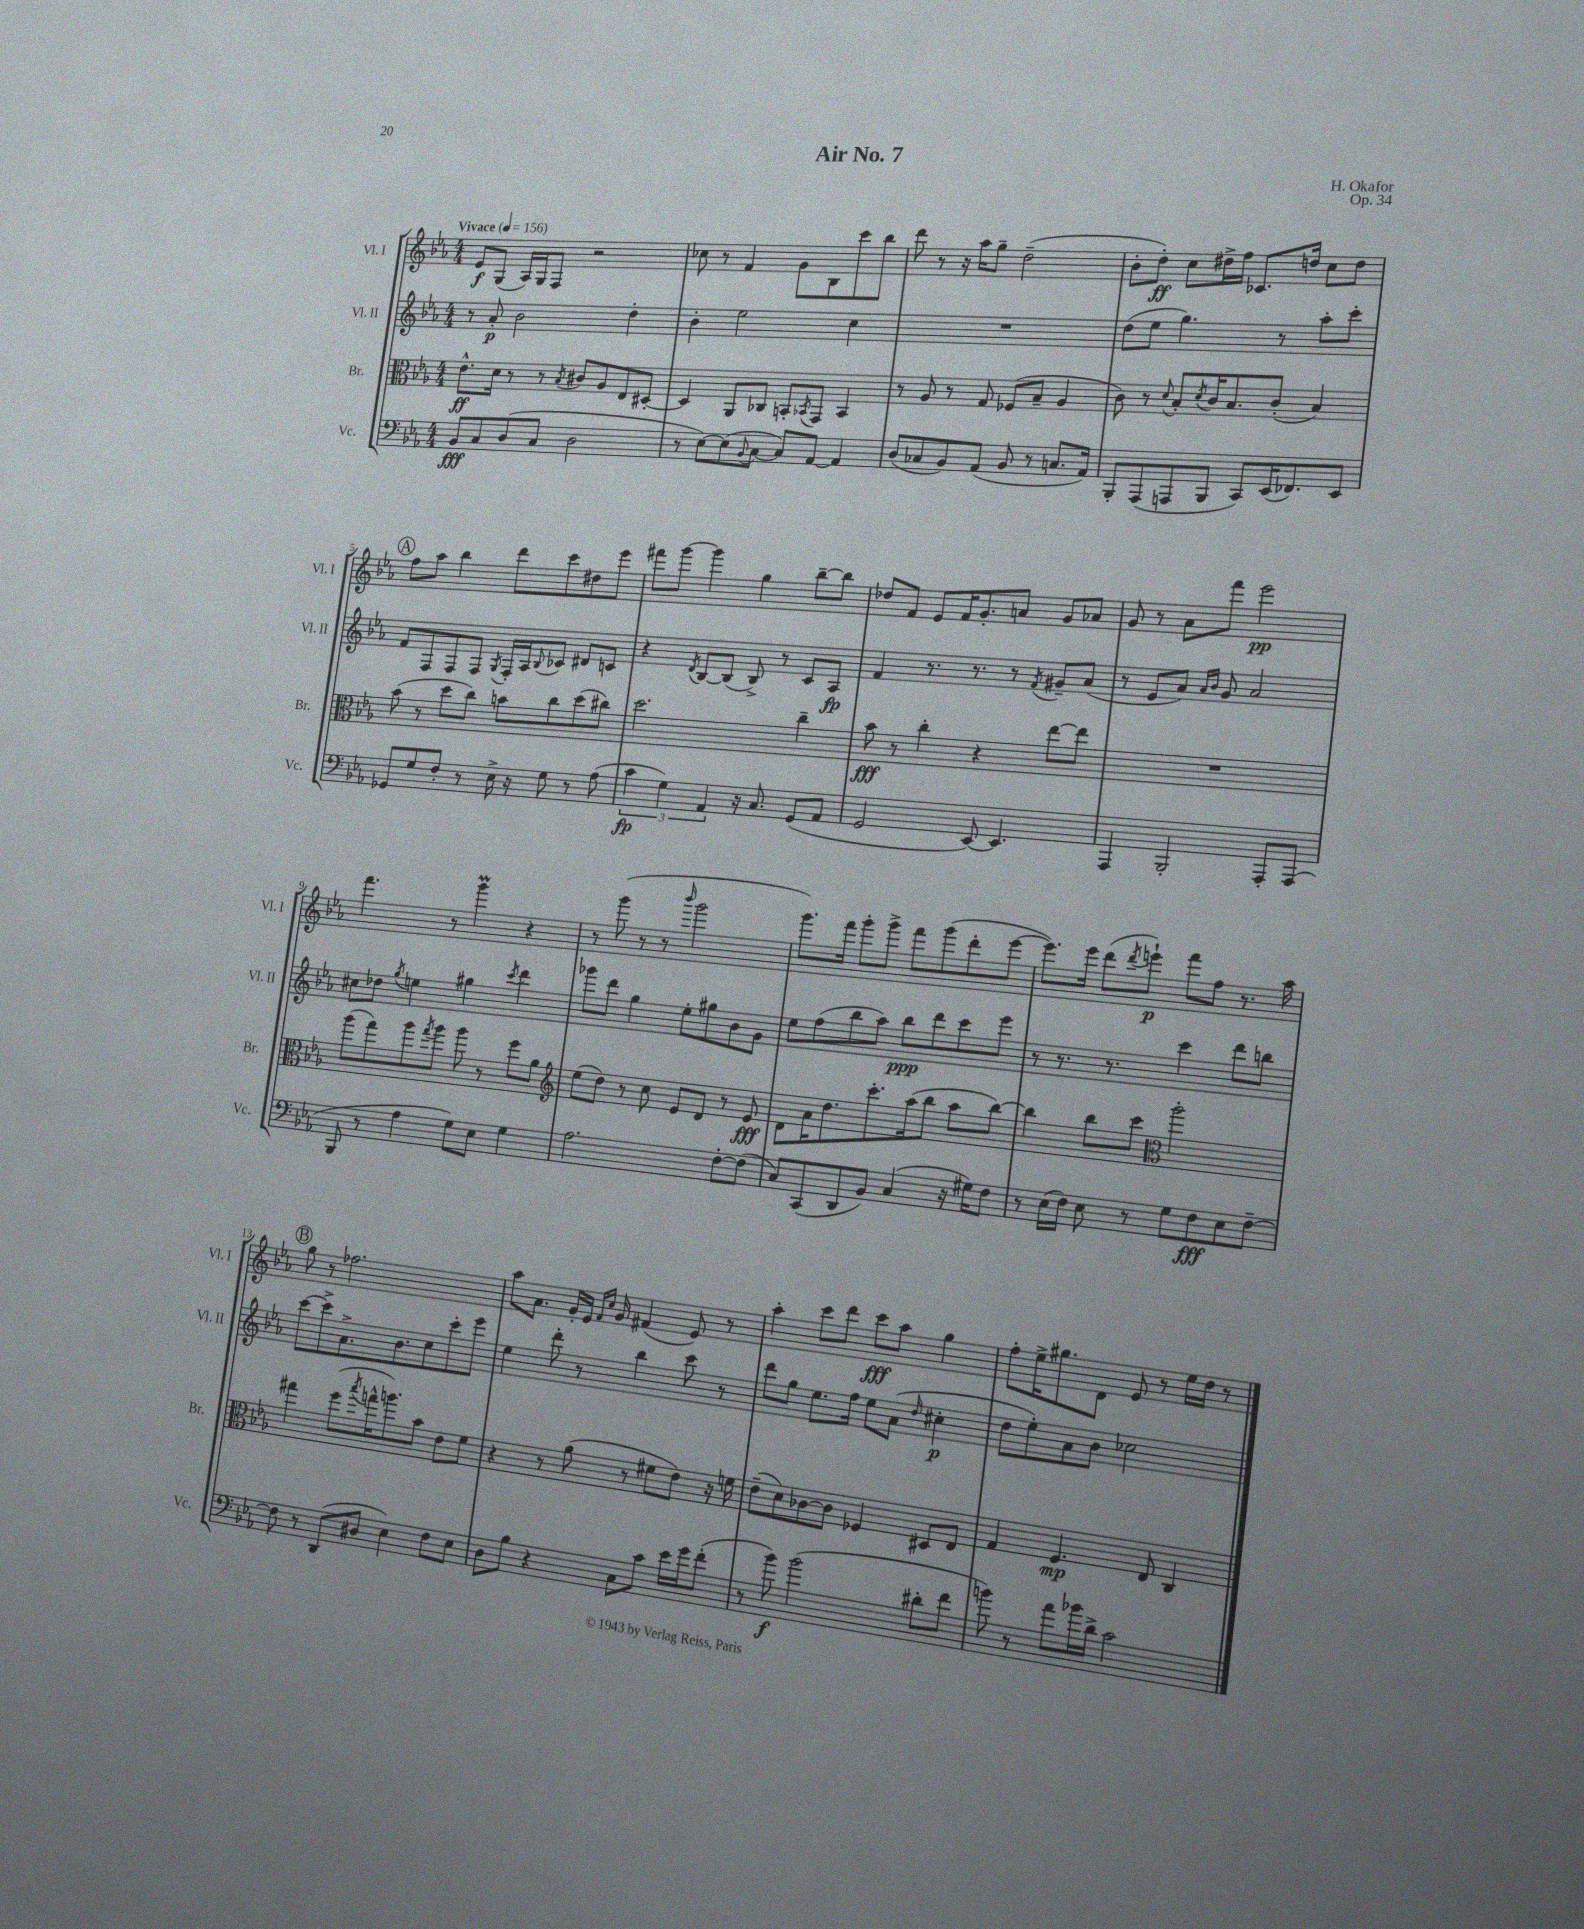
\header { title = "Air No. 7" composer = "H. Okafor" opus = "Op. 34" }
<<
\new StaffGroup <<
\new Staff = "s0" \with { instrumentName = "Vl. I" shortInstrumentName = "Vl. I" } {
    \clef treble \key ees \major \numericTimeSignature \time 4/4 \tempo "Vivace" 4 = 156
    ees'8\f g8( aes16) g16 f8 r2 |
    ces''8 r8 f'4 g'8 bes8 c'''8 bes''8 |
    d'''8 r8 r16 aes''16 g''8-- d''2--( |
    bes'8-. d''8-.\ff) c''8 dis''16-> f''16 ces'8. d''16 c''8 d''8 |
    \mark \markup { \circle "A" } f''8 aes''8 bes''4 d'''8 c'''8 dis''8 ees'''8 |
    fis'''8 g'''8~ g'''4 g''4 bes''8~-- bes''8 |
    des''8 f'8 ees'8 f'16 g'8.-. a'8 g'8 aes'8 |
    g'8 r8 aes'8 f'''8 ees'''2\pp |
    f'''4. r8 g'''4\prall r4 |
    r8 g'''8( r8 r8 \grace { bes'''16 } g'''2 |
    g'''8.) f'''16 g'''8-. g'''8-> f'''8 g'''8( d'''8-. ees'''8~ |
    ees'''8.) ees'''16 d'''8( \acciaccatura { d'''8 } e'''8-!\p) f'''8 f''8 r8. aes''16 |
    \mark \markup { \circle "B" } g''8 r8 fes''2. |
    aes''8 aes'8. g'16-. ees'16 \grace { f'16 c''16 } g'16 fis'4( ees'8) r8 |
    aes''4-. c'''8 d'''8 c'''8\fff aes''8 g''4 |
    f''8-. ees''16-> gis''8. d'8 ees'8 r8 ees''16 d''16 r8 \bar "|." |
}
\new Staff = "s1" \with { instrumentName = "Vl. II" shortInstrumentName = "Vl. II" } {
    \clef treble \key ees \major \numericTimeSignature \time 4/4
    r8 aes'8-.\p bes'2 d''4-. |
    bes'4-. ees''2 c''4 |
    R1 |
    d''8( ees''8 g''4.) r8 aes''8-. c'''8-. |
    \mark \markup { \circle "A" } f'8 f8 f8 f8 \acciaccatura { g8 } f16-. aes16 \appoggiatura { bes8 } ces'8 dis'8 c'8 |
    r4 \acciaccatura { d'8 } bes8~ bes8( bes8->) r8 c'8 aes8\fp |
    f'4 r8. r8. r8 \acciaccatura { f'8 } gis'8-- aes'8( |
    r8 ees'8 aes'8) \grace { aes'16 bes'16 } g'8 aes'2 |
    cis''8 des''8 \acciaccatura { g''8 } e''4 gis''4 \acciaccatura { c'''8 } d'''4 |
    ges'''8 d'''8 g''4 ees''8-. gis''8 bes'8 g'8 |
    ees''8 f''8( bes''8 aes''8) bes''8\ppp d'''8 c'''8 ees'''8 |
    r8 r8. r8. c'''4 d'''8 b''8 |
    \mark \markup { \circle "B" } c'''8~ c'''8-> aes'8.-> bes'8. c''8 c'''8-. ees'''8 |
    ees''4 d'''8-. r8 bes''4 c'''8 r8 |
    d'''8 g''8 ees''8. f''16 ees''8 aes'8( \grace { d''16 } cis''4-.\p |
    d''8 ees''8-.) aes'8 bes'8 ces''2 \bar "|." |
}
\new Staff = "s2" \with { instrumentName = "Br." shortInstrumentName = "Br." } {
    \clef alto \key ees \major \numericTimeSignature \time 4/4
    ees'8.-^\ff d'16 r8 r8 \acciaccatura { bes8 } cis'8 aes8 ees8 dis8~-. |
    dis4 aes,8 ces8 b,8-. \acciaccatura { bes,8 } g,8 bes,4 |
    r8 aes8 r8 g8 fes8( bes8-- aes4 |
    c'8) r8 \appoggiatura { d'8 } bes8-. \acciaccatura { d'8 } c'16 bes8. c'8-.( bes4) |
    \mark \markup { \circle "A" } bes'8( r8 d''8 c''8) b'8 c''8 d''8( cis''8) |
    d''2. c''4-- |
    bes'8\fff r8 c''4-. r4 ees''8~ ees''8 |
    R1 |
    aes''8( g''8) aes''8 \acciaccatura { g''8 } aes''8 aes''8 r8 f''8 aes'8 |
    \clef treble ees''8( d''8) r8 c''8 ees'8 d'8 r8 ees'8\fff |
    d'8 aes'16 d''8. c'''8.-. aes''16( bes''8 aes''8 bes''8~) |
    bes''4 bes''8 c'''8 \clef alto aes''2-. |
    \mark \markup { \circle "B" } gis''4 f''8( \acciaccatura { bes''8 } g''16-^ a''8.) bes'8 ees'8 f'8 |
    r4 r8 aes'8( r8 fis'8 ees'8) r16 f'16 |
    ees'8--( d'8) ces'8~ ces'8 fes4 dis8 ees8 |
    g4 f4.\mp ees8 c4 \bar "|." |
}
\new Staff = "s3" \with { instrumentName = "Vc." shortInstrumentName = "Vc." } {
    \clef bass \key ees \major \numericTimeSignature \time 4/4
    bes,8\fff c8 d8( c8 d2 |
    r8 ees8~) ees8( \appoggiatura { bes,8 } c8~ c8) aes,8~ aes,4 |
    d8( ces8 bes,8) aes,8( bes,8 r8 c8. aes,16) |
    bes,,8-. aes,,8( a,,8 bes,,8 c,8) ees,16( fes,8.) ees,8 |
    \mark \markup { \circle "A" } ges,8 g8 f8-. r8 ees16-> r16 g8 r8 aes8( |
    \tuplet 3/2 { c'4\fp g4) aes,4 } r16 c8. g,8( aes,8 |
    g,2 ees,8~) ees,4. |
    aes,,4 bes,,2-. aes,,8-. aes,,8( |
    bes,,8 r8 aes4 g8) ees8 g4 |
    aes2. f8~-. f8( |
    c8) c,8( d,8 bes,8) c4( r16 gis16) f8 |
    r8 ees16( f16) ees8 r8 g8 f8\fff ees8 f8~-- |
    \mark \markup { \circle "B" } f8 r8 d,8( dis8 ees4) f8 ees8 |
    d8 bes8 r4 c8 c'8 ees'16 g'16 f'8-.( |
    r8 bes'8\f) bes'2( dis'8-. f'8 |
    b'8) r8 aes'8 bes'16 d'16-> c'2 \bar "|." |
}
>>
>>
